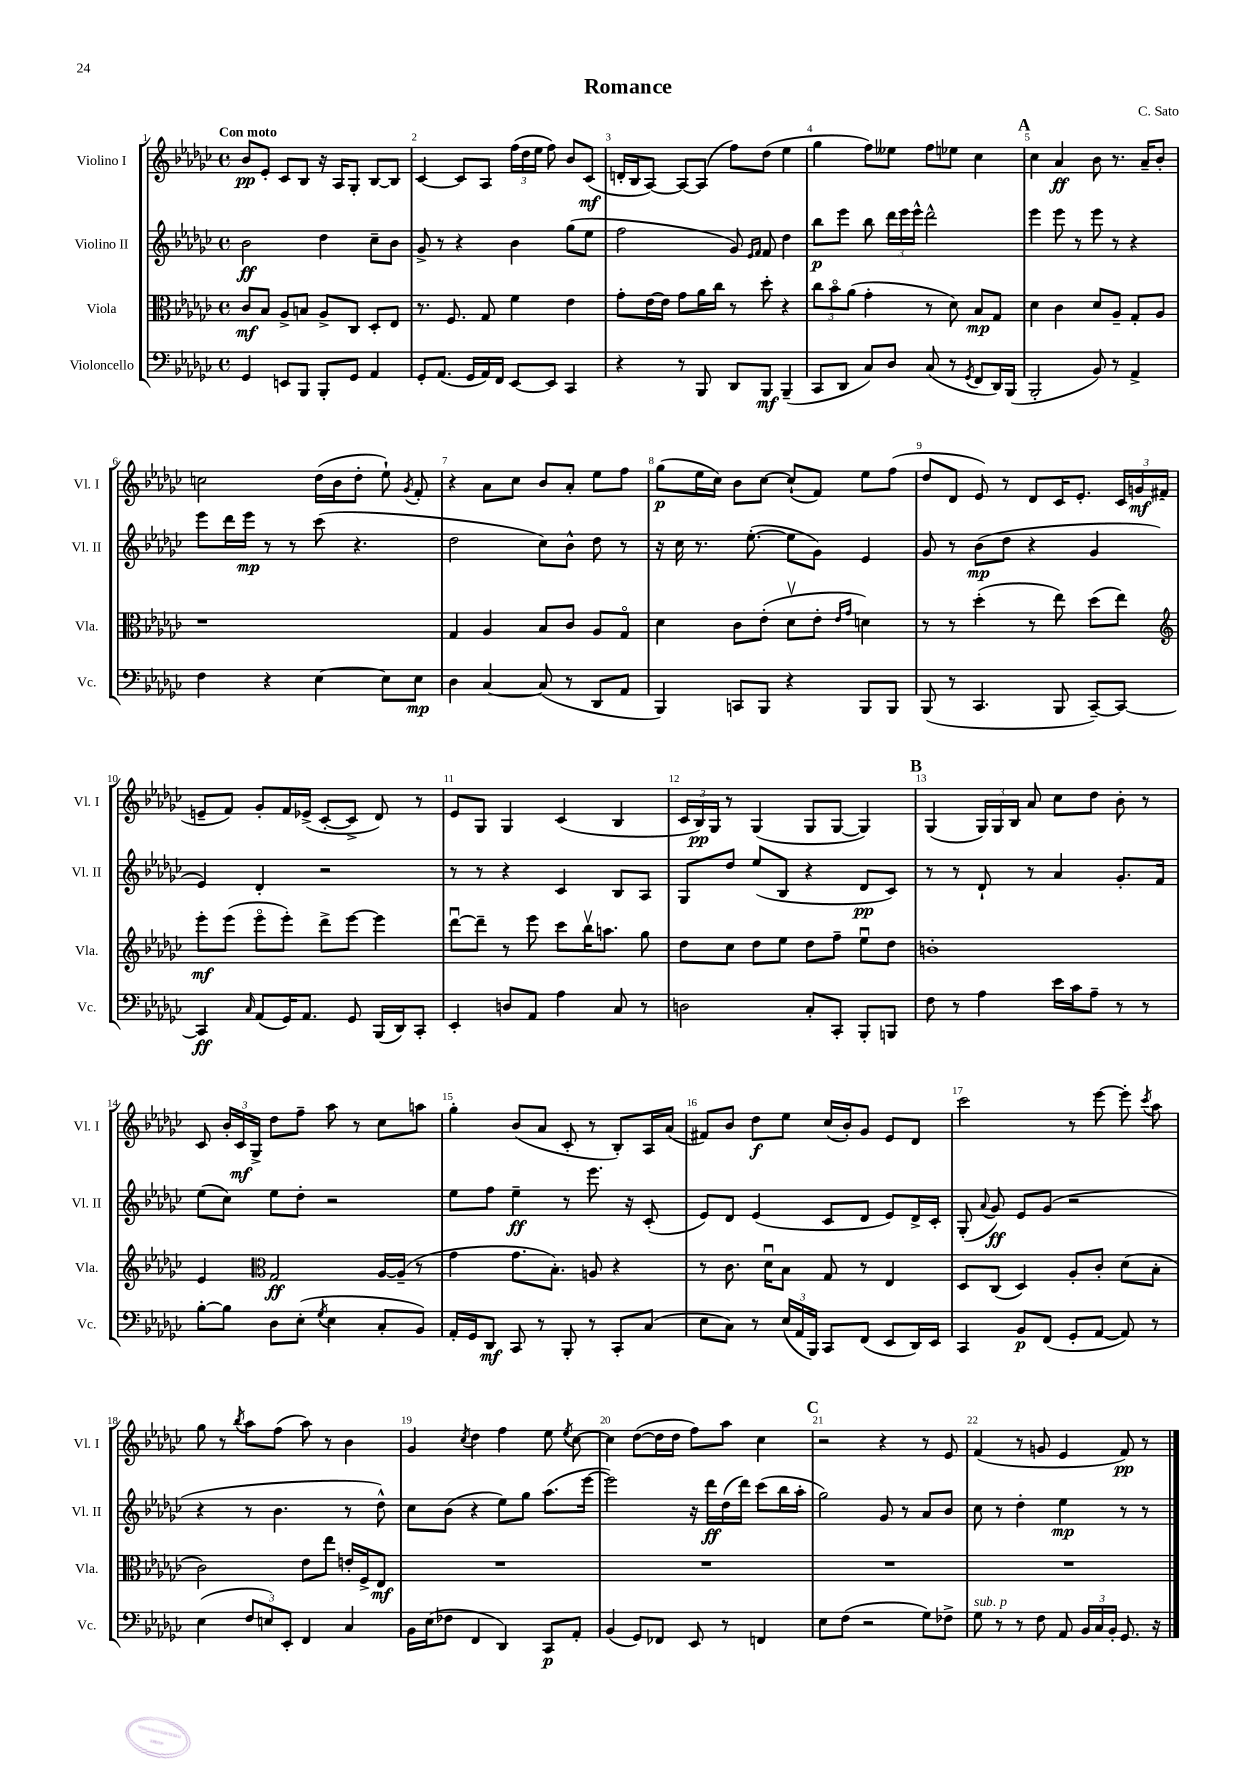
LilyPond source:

\header { title = "Romance" composer = "C. Sato" }
<<
\new StaffGroup <<
\new Staff = "s0" \with { instrumentName = "Violino I" shortInstrumentName = "Vl. I" } {
    \clef treble \key ges \major \defaultTimeSignature \time 4/4 \tempo "Con moto"
    \autoBeamOff bes'8[\pp ees'8]-. ces'8[ bes8] r16 aes16[ ges8]-. bes8[~ bes8] |
    ces'4~ ces'8[ aes8] \tuplet 3/2 { f''16[( des''16 ees''16] } f''8) bes'8[ ces'8]\mf( |
    d'16[-. bes16 aes8]~) aes8[~ aes8]( f''8[) des''8]( ees''4 |
    ges''4 f''8[) eeses''8] f''8[ ees''8] ces''4 |
    \mark \markup { \bold "A" } ces''4 aes'4\ff bes'8 r8. aes'16[-- bes'8]-. |
    c''2 des''16[( bes'16 des''8]-. ees''8-!) \acciaccatura { ges'8 } f'8-. |
    r4 aes'8[ ces''8] bes'8[ aes'8]-. ees''8[ f''8] |
    ges''8[\p( ees''16 ces''16]) bes'8[ ces''8]~ ces''8[-!( f'8]) ees''8[ f''8]( |
    des''8[ des'8] ees'8) r8 des'8[ ces'16 ees'8.]-. \tuplet 3/2 { ces'16[ g'16\mf fis'16]( } |
    e'8[-- f'8]) ges'8[-. f'16 ees'16]->( ces'8[~-. ces'8]-> des'8) r8 |
    ees'8[ ges8] ges4 ces'4( bes4 |
    \tuplet 3/2 { ces'16[ bes16\pp) ges16] } r8 ges4( ges8[ ges8]~ ges4) |
    \mark \markup { \bold "B" } ges4( \tuplet 3/2 { ges16[) ges16 bes16] } aes'8 ces''8[ des''8] bes'8-. r8 |
    ces'8 \tuplet 3/2 { bes'16[-. ces'16\mf ges16]-> } des''8[ f''8]-- aes''8 r8 ces''8[ a''8] |
    ges''4-. bes'8[( aes'8] ces'8-. r8 bes8[-.) aes16 aes'16]( |
    fis'8[) bes'8] des''8[\f ees''8] ces''16[( bes'16-.) ges'8] ees'8[ des'8] |
    ces'''2 r8 ees'''8~ ees'''8-. \acciaccatura { ces'''8 } aes''8 |
    ges''8 r8 \acciaccatura { bes''8 } aes''8[ f''8]( aes''8) r8 bes'4 |
    ges'4 \acciaccatura { ces''8 } des''4 f''4 ees''8 \acciaccatura { ees''8 } ces''8~ |
    ces''4 des''8[~( des''16 des''16] f''8[) aes''8] ces''4 |
    \mark \markup { \bold "C" } r2 r4 r8 ees'8 |
    f'4( r8 g'8 ees'4 f'8\pp) r8 \bar "|." |
}
\new Staff = "s1" \with { instrumentName = "Violino II" shortInstrumentName = "Vl. II" } {
    \clef treble \key ges \major \defaultTimeSignature \time 4/4
    \autoBeamOff bes'2\ff des''4 ces''8[-- bes'8] |
    ges'8-> r8 r4 bes'4 ges''8[( ees''8] |
    f''2 ges'8) \grace { ees'16[ f'16] } f'8 des''4 |
    bes''8[\p ees'''8] bes''8 \tuplet 3/2 { des'''16[ ees'''16 ees'''16]-^ } des'''2-^ |
    \mark \markup { \bold "A" } ees'''4 ees'''8 r8 ees'''8 r8 r4 |
    ees'''8[ des'''16 ees'''16]\mp r8 r8 ces'''8( r4. |
    des''2 ces''8[) bes'8]-^ des''8 r8 |
    r16 ces''16 r8. ees''8.~-.( ees''8[ ges'8]) ees'4 |
    ges'8 r8 bes'8[\mp( des''8] r4 ges'4 |
    ees'4) des'4-. r2 |
    r8 r8 r4 ces'4 bes8[ aes8] |
    ges8[ des''8] ees''8[( bes8] r4 des'8[\pp ces'8]) |
    \mark \markup { \bold "B" } r8 r8 des'8-! r8 aes'4 ges'8.[-. f'16] |
    ees''8[( ces''8]) ees''8[ des''8]-. r2 |
    ees''8[ f''8] ees''4--\ff r8 ees'''8. r16 ces'8-.( |
    ees'8[) des'8] ees'4( ces'8[ des'8] ees'8[) des'16-> ces'16]-. |
    ges8-.( \appoggiatura { aes'8 } ges'8\ff) ees'8[ ges'8]( r2 |
    r4 r8 bes'4. r8 des''8-^) |
    ces''8[ bes'8]( r4 ees''8[) ges''8] aes''8.[( ees'''16]~ |
    ees'''2) r16 des'''16[\ff des''16( des'''16]) ces'''8[( bes''16 aes''16]-. |
    \mark \markup { \bold "C" } ges''2) ges'8 r8 aes'8[ bes'8] |
    ces''8 r8 des''4-. ees''4\mp r8 r8 \bar "|." |
}
\new Staff = "s2" \with { instrumentName = "Viola" shortInstrumentName = "Vla." } {
    \clef alto \key ges \major \defaultTimeSignature \time 4/4
    \autoBeamOff ces'8[\mf bes8] aes8[-> b8] aes8[-> ces8] des8[-. ees8] |
    r8. f8. ges8 f'4 ees'4 |
    ges'8[-. ees'16~ ees'16] ges'8[ aes'16 ces''16] r8 des''8-. r4 |
    \tuplet 3/2 { ces''8[ bes'8\flageolet aes'8]( } ges'4-. r8 des'8) bes8[\mp ges8] |
    \mark \markup { \bold "A" } des'4 ces'4 des'8[ aes8]-- ges8[-. aes8] |
    r1 |
    ges4 aes4 bes8[ ces'8] aes8[ ges8]\flageolet |
    des'4 ces'8[ ees'8]-.( des'8[\upbow ees'8]-. \grace { ees'16[ ges'16] } d'4) |
    r8 r8 des''4-.( r8 ees''8) des''8[( ees''8]) |
    \clef treble ees'''8[-.\mf ees'''8]( ees'''8[\flageolet ees'''8]-.) des'''8[-> ees'''8]~ ees'''4 |
    des'''8[~\downbow des'''8]-- r8 ees'''8 ces'''8[ bes''16\upbow a''8.] ges''8 |
    des''8[ ces''8] des''8[ ees''8] des''8[ f''8]-- ees''8[\downbow des''8] |
    \mark \markup { \bold "B" } b'1-. |
    ees'4 \clef alto ges2\ff aes16[~ aes16]--( r8 |
    ges'4 ges'8.[ bes8.]-.) a8 r4 |
    r8 ces'8. des'16[\downbow bes8] ges8 r8 ees4 |
    des8[ ces8]( des4) aes8[-. ces'8]-. des'8[( bes8]-. |
    ces'2) ees'8[ ees''8] e'16[-. f16-> ees8]\mf |
    R1 |
    R1 |
    \mark \markup { \bold "C" } R1 |
    R1 \bar "|." |
}
\new Staff = "s3" \with { instrumentName = "Violoncello" shortInstrumentName = "Vc." } {
    \clef bass \key ges \major \defaultTimeSignature \time 4/4
    \autoBeamOff ges,4 e,8[ bes,,8] bes,,8[-. ges,8] aes,4 |
    ges,8[-. aes,8.]( ges,16[ aes,16) f,16] ees,8[~ ees,8] ces,4 |
    r4 r8 bes,,8 des,8[ bes,,8]\mf bes,,4--( |
    ces,8[ des,8] ces8[) des8] ces8( r8 \acciaccatura { ges,8 } f,8[ des,16) bes,,16]( |
    \mark \markup { \bold "A" } bes,,2-. bes,8) r8 aes,4-> |
    f4 r4 ees4~ ees8[ ees8]\mp |
    des4 ces4~ ces8( r8 des,8[ aes,8] |
    bes,,4) c,8[ bes,,8] r4 bes,,8[ bes,,8] |
    bes,,8( r8 ces,4. bes,,8 ces,8[~--) ces,8]~ |
    ces,4\ff \grace { ces16 } aes,8[( ges,16) aes,8.] ges,8 bes,,16[( des,16) ces,8]-. |
    ees,4-. d8[ aes,8] aes4 ces8 r8 |
    d2 ces8[-. ces,8]-. bes,,8[-. b,,8] |
    \mark \markup { \bold "B" } f8 r8 aes4 ees'16[ ces'16 aes8]-- r8 r8 |
    bes8[~-. bes8] des8[ ees8]-.( \acciaccatura { ges8 } ees4 ces8[-. bes,8]) |
    aes,16[-. ges,16 des,8]\mf ces,8 r8 bes,,8-. r8 ces,8[-. ces8]( |
    ees8[ ces8]) r8 \tuplet 3/2 { ees16[( aes,16 bes,,16]) } ces,8[ f,8]( ees,8[ des,16) ees,16] |
    ces,4 bes,8[\p f,8]( ges,8[-. aes,8]~ aes,8) r8 |
    ees4( \tuplet 3/2 { f8[ e8) ees,8]-. } f,4 ces4 |
    bes,16[ ees16( fes8] f,4 des,4) ces,8[\p aes,8]-. |
    bes,4( ges,8[) fes,8] ees,8 r8 f,4 |
    \mark \markup { \bold "C" } ees8[ f8]( r2 ges8[) fes8]-> |
    ges8^\markup { \italic "sub. p" } r8 r8 f8 aes,8 \tuplet 3/2 { bes,16[ ces16 bes,16]-. } ges,8. r16 \bar "|." |
}
>>
>>
\layout { \context { \Score \override BarNumber.break-visibility = ##(#f #t #t) barNumberVisibility = #all-bar-numbers-visible } }
